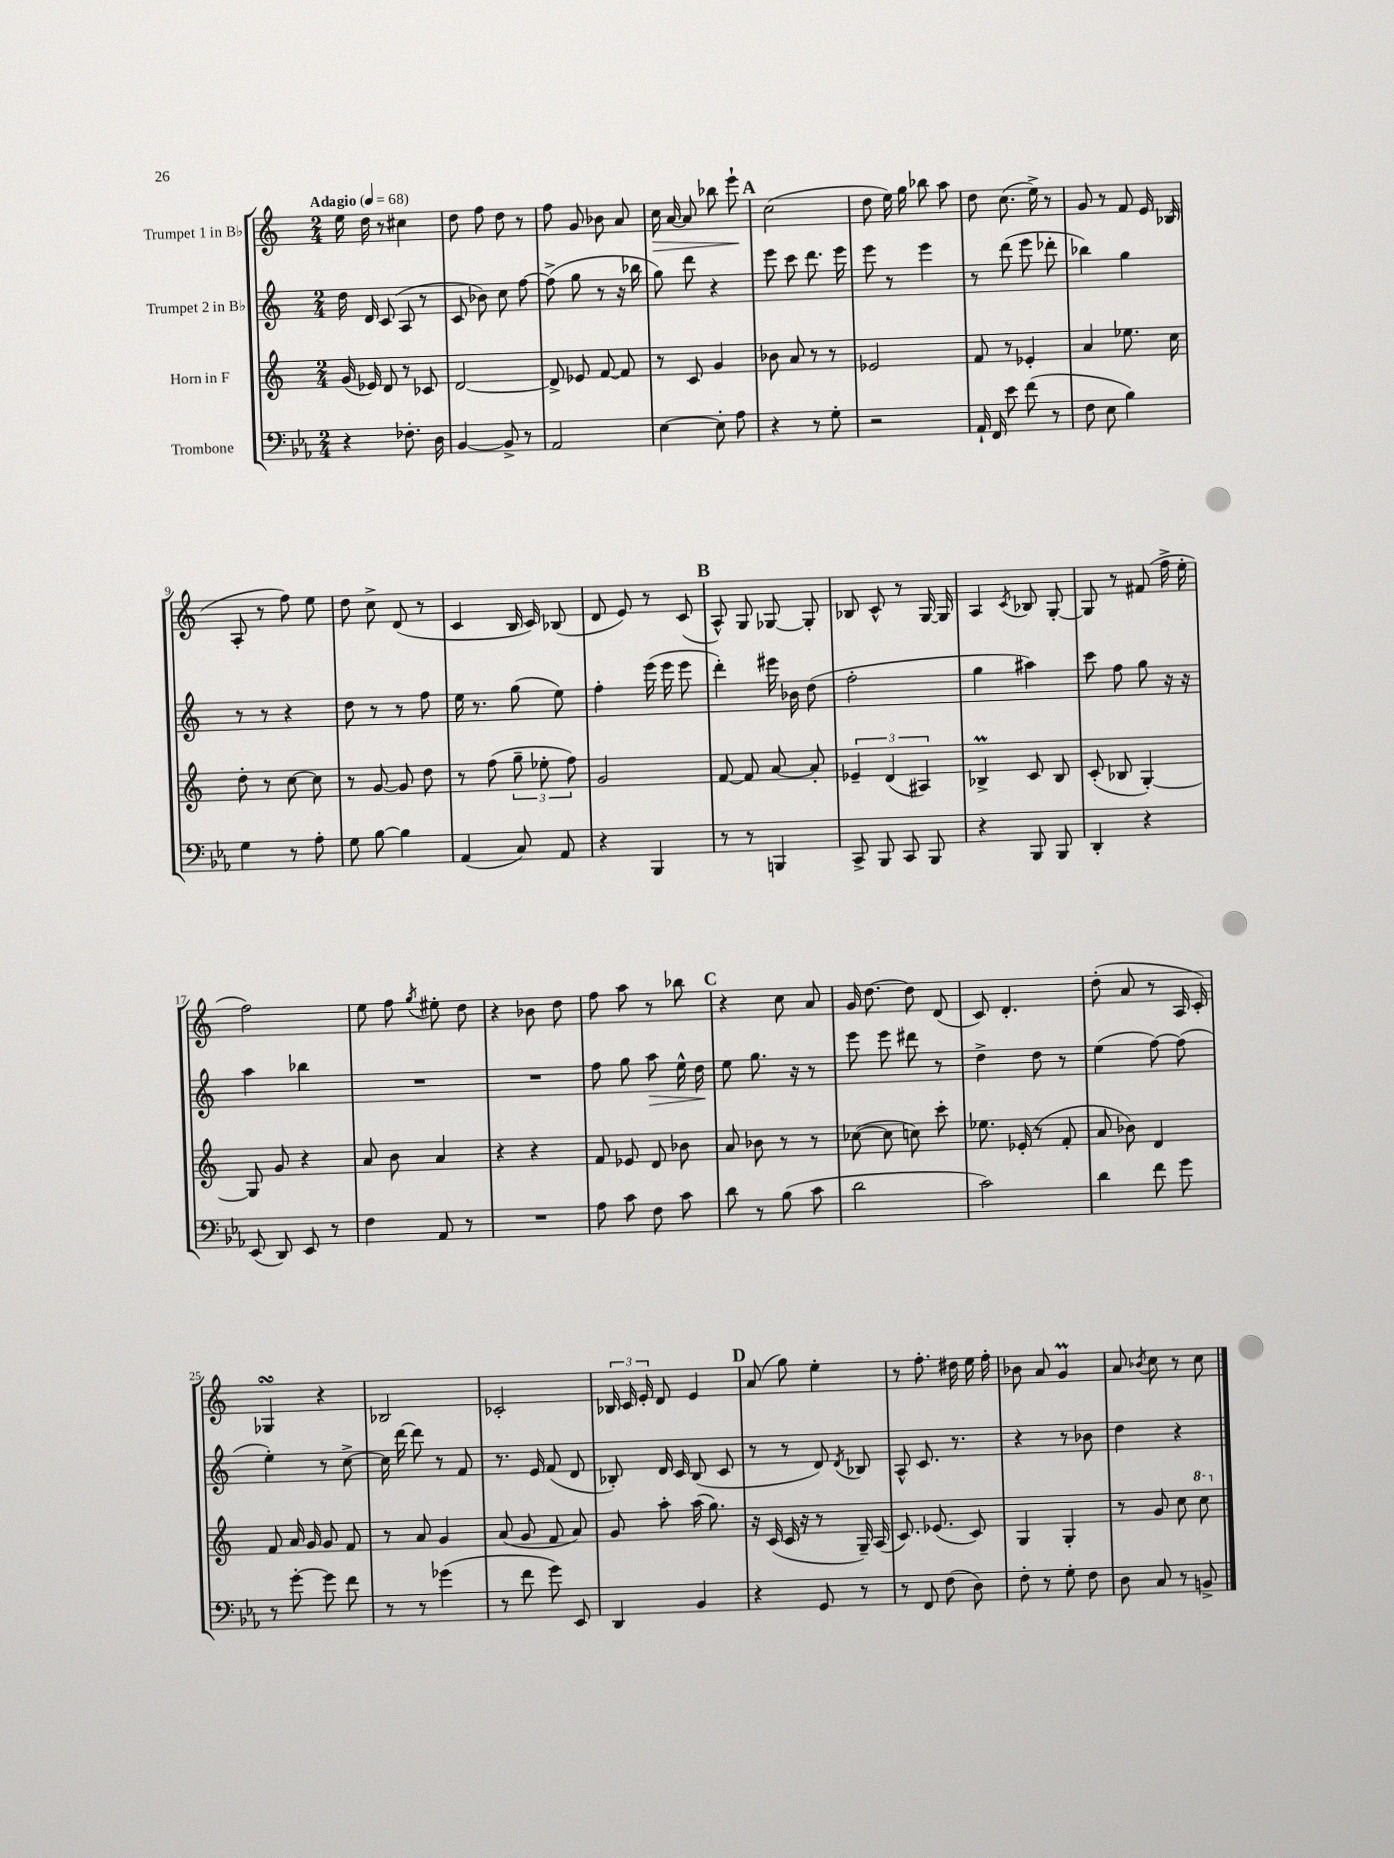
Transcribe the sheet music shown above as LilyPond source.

<<
\new StaffGroup <<
\new Staff = "s0" \with { instrumentName = "Trumpet 1 in Bb" } {
    \clef treble \key c \major \numericTimeSignature \time 2/4 \tempo "Adagio" 4 = 68
    \autoBeamOff e''16 d''16 r8 cis''4 |
    d''8 f''8 d''8 r8 |
    f''8 g'8 bes'8 a'8 |
    c''16\> a'16~ a'8 bes''8 e'''8-!\! |
    \mark \markup { \bold "A" } c''2( |
    d''8 e''16) g''16 bes''8 a''8 |
    d''8 c''8.( e''16->) r8 |
    g'8 r8 f'8 e'16 bes16( |
    a8-. r8 f''8) e''8 |
    d''8 c''8-> d'8( r8 |
    c'4 b16 c'16) bes8( |
    d'8 e'8) r8 c'8( |
    \mark \markup { \bold "B" } a8-^) g8 ges8~ ges8-. |
    bes8 c'8-^ r8 g16~ g16 |
    a4 \acciaccatura { c'8 } bes8 g8~-. |
    g8 r8 fis'8( f''16-> e''16-. |
    f''2) |
    e''8 f''8 \acciaccatura { g''8 } eis''8-. d''8 |
    r4 bes'8 d''8 |
    f''8 a''8 r8 bes''8 |
    \mark \markup { \bold "C" } r4 c''8 a'8 |
    g'16 d''8.~ d''8 d'8( |
    c'8) d'4.-. |
    d''8-.( a'8 r8 a16 c'16-.) |
    ges4\turn r4 |
    bes2 |
    ces'2-. |
    \tuplet 3/2 { bes16 c'16 e'16-. } d'8 e'4 |
    \mark \markup { \bold "D" } a'8( g''8) e''4-. |
    r8 f''8.-. dis''16 e''16 f''16-. |
    bes'8 a'8 g'4\prall |
    a'8 \acciaccatura { bes'8 } c''8 r8 c''8 \bar "|." |
}
\new Staff = "s1" \with { instrumentName = "Trumpet 2 in Bb" } {
    \clef treble \key c \major \numericTimeSignature \time 2/4
    \autoBeamOff d''16 d'16 c'8( a8 r8 |
    c'8 bes'8) c''8 f''8~ |
    f''8->( g''8 r8 r16 bes''16 |
    g''8) d'''8 r4 |
    \mark \markup { \bold "A" } e'''8 c'''8 d'''8. e'''16 |
    e'''8 r8 e'''4 |
    r8 d'''8( e'''8 des'''8-. |
    bes''4) g''4 |
    r8 r8 r4 |
    d''8 r8 r8 f''8 |
    e''16 r8. g''8( e''8) |
    f''4-. e'''16( e'''16 e'''8 |
    \mark \markup { \bold "B" } d'''4-.) eis'''16 bes'16 d''8( |
    f''2-. |
    g''4 ais''4) |
    c'''8 f''8 g''8 r16 r16 |
    a''4 bes''4 |
    R2 |
    R2 |
    f''8 g''8 a''8\> e''16-^ d''16\! |
    \mark \markup { \bold "C" } e''8 g''8. r16 r8 |
    e'''8 e'''8 dis'''8 r8 |
    d''4-> d''8 r8 |
    e''4( f''8~) f''8( |
    e''4-.) r8 c''8~-> |
    c''16 d'''16~ d'''8 r8 f'8 |
    r8. e'16 f'8( d'8 |
    bes8-.) d'16 c'16 bes8( c'8 |
    \mark \markup { \bold "D" } r8 r8 d'8) \acciaccatura { d'8 } bes8 |
    a8-^ c'8. r8. |
    r4 r8 bes'8 |
    d''4 r4 \bar "|." |
}
\new Staff = "s2" \with { instrumentName = "Horn in F" } {
    \clef treble \key c \major \numericTimeSignature \time 2/4
    \autoBeamOff g'16( ees'16) d'8 r8 ces'8 |
    d'2~ |
    d'8-> ees'8 f'8~ f'8 |
    r8 c'8 g'4 |
    \mark \markup { \bold "A" } bes'8 a'8 r8 r8 |
    ees'2 |
    f'8 r8 ees'4-. |
    a'4 ees''8. c''16 |
    d''8-. r8 c''8~ c''8 |
    r8 g'8~ g'8 d''8 |
    r8 f''8( \tuplet 3/2 { g''8-- ees''8-. f''8) } |
    g'2 |
    \mark \markup { \bold "B" } f'8~ f'8 a'8~ a'8-. |
    \tuplet 3/2 { ees'4-- d'4( ais4) } |
    bes4->\prall c'8 bes8 |
    c'8-.( bes8 g4~-.) |
    g8 g'8 r4 |
    a'8 b'8 a'4 |
    r4 r4 |
    f'8 ees'8 d'8 bes'8 |
    \mark \markup { \bold "C" } a'8 bes'8 r8 r8 |
    ces''8~( ces''8 c''8) c'''8-. |
    ees''8. ees'16-.( r8 f'8-. |
    a'8 bes'8) d'4 |
    f'8 a'16 g'16 g'8 f'8 |
    r8 a'8 g'4 |
    a'8( g'8 f'8 a'8) |
    g'8 a''8-. a''16( g''8.) |
    \mark \markup { \bold "D" } r16 c'16( c'16 r16 r8 g16--) a16( |
    c'8.) ees'8.( c'8) |
    g4 g4-. |
    r8 g'8 c''8 \ottava #1 c'''8 \ottava #0 \bar "|." |
}
\new Staff = "s3" \with { instrumentName = "Trombone" } {
    \clef bass \key ees \major \numericTimeSignature \time 2/4
    \autoBeamOff r4 fes8.-. d16 |
    bes,4~ bes,8-> r8 |
    aes,2 |
    ees4~ ees8-. aes8 |
    \mark \markup { \bold "A" } r4 r8 g8-. |
    r2 |
    aes,16-! f,16 ees'8 f'8( r8 |
    f8 ees8 bes4) |
    g4 r8 aes8-. |
    g8 bes8~ bes4 |
    aes,4( c8) aes,8 |
    r4 bes,,4 |
    \mark \markup { \bold "B" } r8 r8 b,,4 |
    c,8-> bes,,8 c,8 bes,,8 |
    r4 bes,,8 bes,,8 |
    d,4-. r4 |
    ees,8( d,8) ees,8 r8 |
    f4 aes,8 r8 |
    R2 |
    aes8 c'8 f8 c'8 |
    \mark \markup { \bold "C" } d'8 r8 bes8( c'8 |
    d'2 |
    c'2) |
    d'4 f'8 g'8 |
    r8 g'8~-. g'8 f'8 |
    r8 r8 ges'4( |
    r8 f'8 g'8) ees,8 |
    d,4 bes,4 |
    \mark \markup { \bold "D" } r4 g,8 r8 |
    r8 f,8 f8( d8) |
    f8-. r8 g8-. f8 |
    d8 c8 r8 b,8-> \bar "|." |
}
>>
>>
